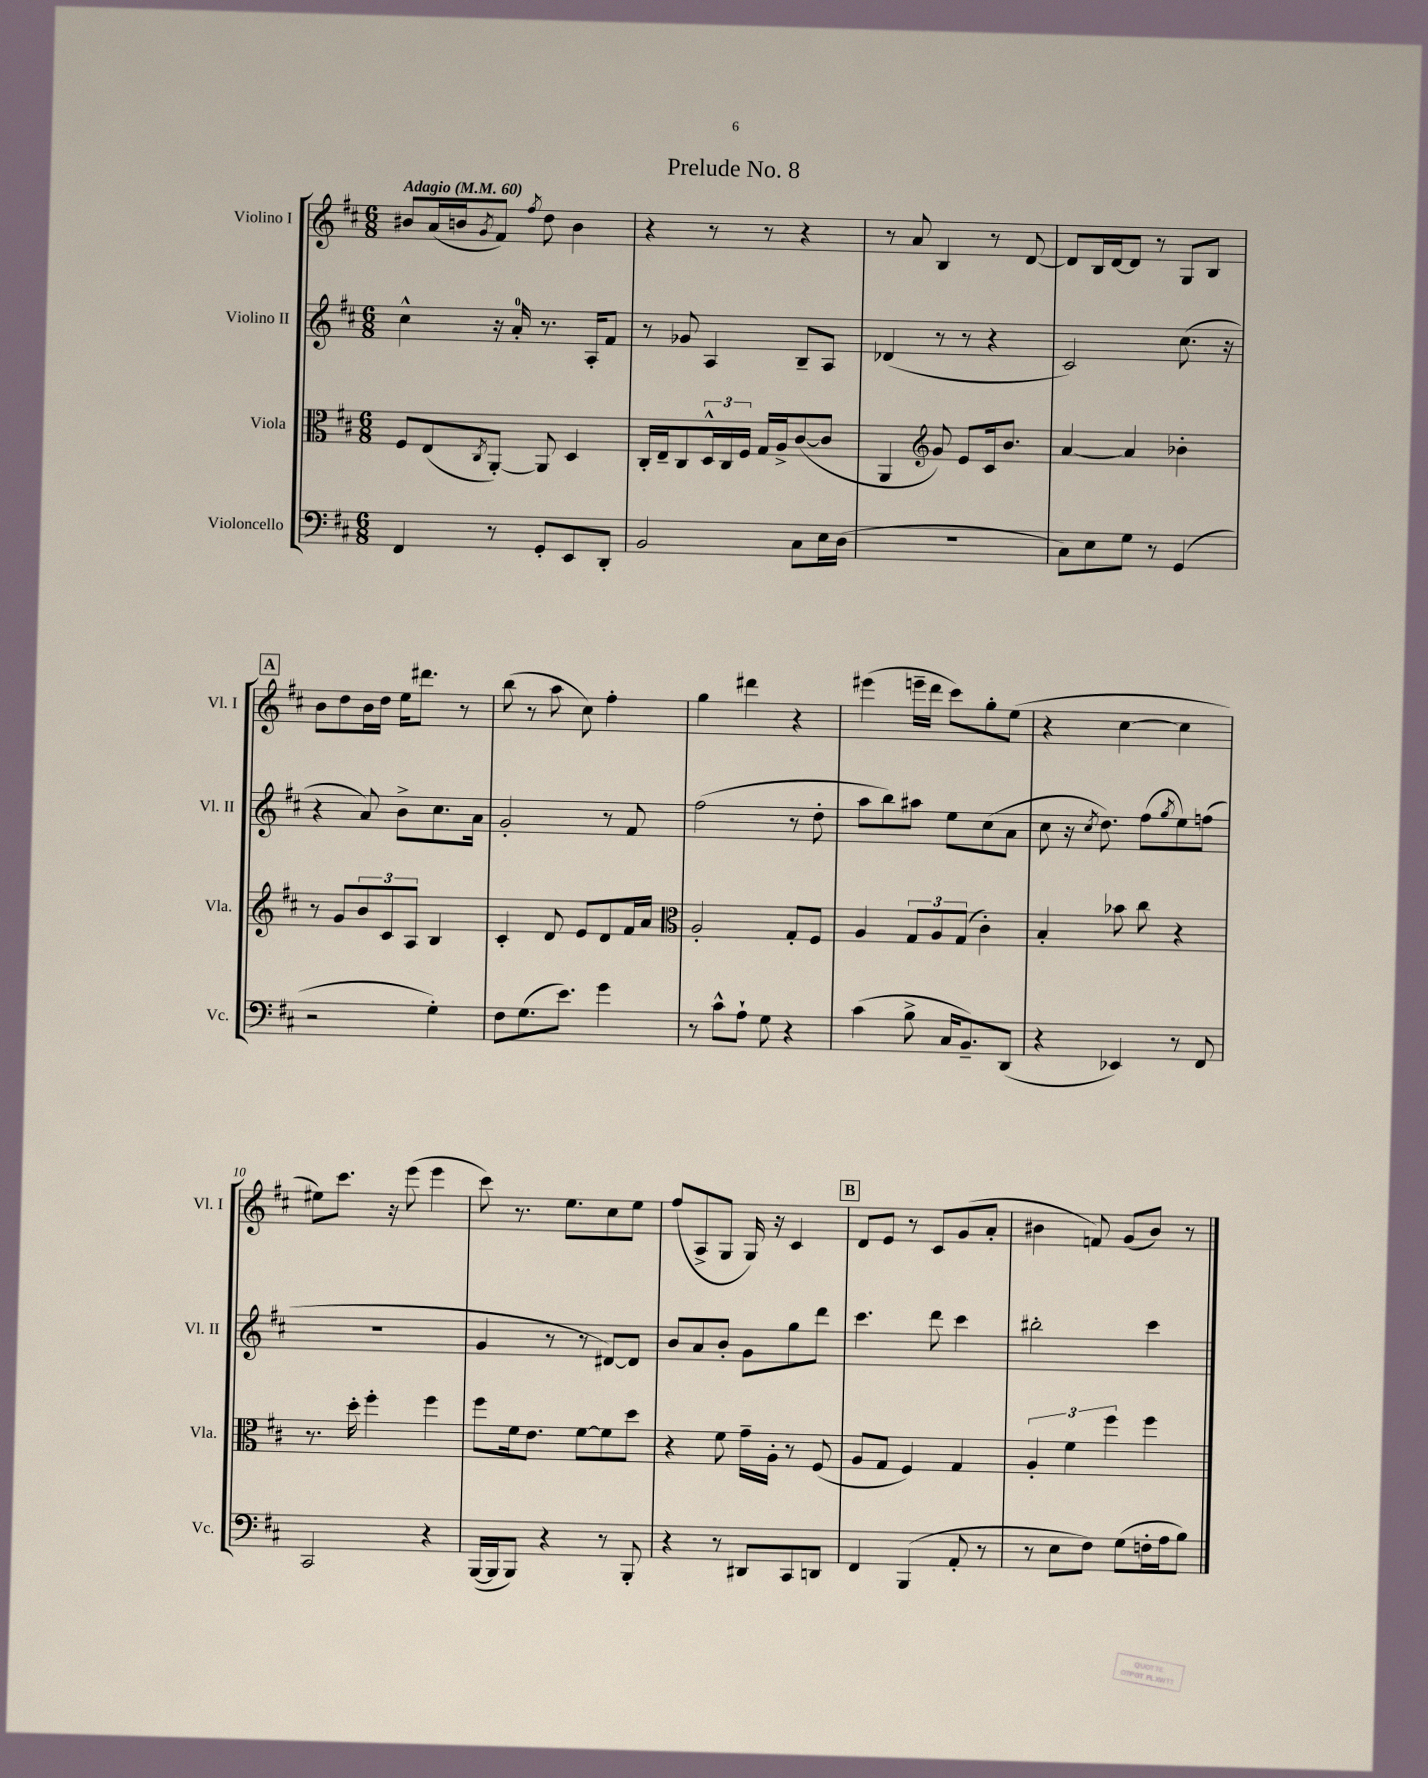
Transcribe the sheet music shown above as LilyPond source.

\header { title = "Prelude No. 8" }
<<
\new StaffGroup <<
\new Staff = "s0" \with { instrumentName = "Violino I" shortInstrumentName = "Vl. I" } {
    \clef treble \key d \major \numericTimeSignature \time 6/8 \tempo "Adagio" 4 = 60
    bis'8 a'16( b'16 \acciaccatura { g'8 } fis'8) \acciaccatura { fis''8 } d''8 b'4 |
    r4 r8 r8 r4 |
    r8 a'8 b4 r8 d'8~ |
    d'8 b16 d'16~ d'8 r8 g8 b8 |
    \mark \markup { \box "A" } b'8 d''8 b'16 d''16 e''16 dis'''8. r8 |
    b''8( r8 a''8 cis''8) fis''4-. |
    g''4 dis'''4 r4 |
    eis'''4( e'''16-- d'''16 cis'''8) g''8-. e''8( |
    r4 cis''4~ cis''4 |
    eis''8) cis'''8. r16 e'''8( e'''4 |
    cis'''8) r8. e''8. cis''8 e''8 |
    fis''8( a8-> g8 g16) r16 cis'4 |
    \mark \markup { \box "B" } d'8 e'8 r8 cis'8 g'8( a'8-. |
    bis'4 f'8) g'8( bis'8) r8 \bar "|." |
}
\new Staff = "s1" \with { instrumentName = "Violino II" shortInstrumentName = "Vl. II" } {
    \clef treble \key d \major \numericTimeSignature \time 6/8
    cis''4-^ r16 a'16-0-. r8. a16-. fis'8 |
    r8 ges'8 a4 b8-- a8 |
    des'4( r8 r8 r4 |
    cis'2) cis''8.( r16 |
    \mark \markup { \box "A" } r4 a'8) b'8-> cis''8. a'16 |
    g'2-. r8 fis'8 |
    fis''2( r8 d''8-. |
    a''8 b''8) ais''8 e''8 cis''8( a'8 |
    cis''8 r16 \acciaccatura { cis''8 } d''8.) fis''8( \acciaccatura { g''8 } e''8) f''8( |
    R2. |
    g'4 r8 r8 dis'8~) dis'8 |
    b'8 a'8 b'8-. g'8 g''8 d'''8 |
    \mark \markup { \box "B" } cis'''4. d'''8 cis'''4 |
    bis''2-. cis'''4 \bar "|." |
}
\new Staff = "s2" \with { instrumentName = "Viola" shortInstrumentName = "Vla." } {
    \clef alto \key d \major \numericTimeSignature \time 6/8
    fis8 e8( \acciaccatura { cis8 } a,8~-.) a,8 d4 |
    cis16-. e16-- cis8 \tuplet 3/2 { d16-^ cis16 fis16 } g16 a16-> cis'8~( cis'8 |
    a,4 \clef treble g'8) e'8 cis'16 b'8. |
    a'4~ a'4 bes'4-. |
    \mark \markup { \box "A" } r8 g'8 \tuplet 3/2 { b'8 cis'8 a8 } b4 |
    cis'4-. d'8 e'8 d'8 fis'16 a'16 |
    \clef alto a2-. g8-. fis8 |
    a4 \tuplet 3/2 { g8 a8 g8( } cis'4-.) |
    b4-. bes'8 cis''8 r4 |
    r8. d''16-. fis''4-. fis''4 |
    fis''8 fis'16 e'8. fis'8~ fis'8 d''8 |
    r4 fis'8 g'16-- a16-. r8 fis8( |
    \mark \markup { \box "B" } a8 g8 fis4) g4 |
    \tuplet 3/2 { a4-. fis'4 fis''4 } fis''4 \bar "|." |
}
\new Staff = "s3" \with { instrumentName = "Violoncello" shortInstrumentName = "Vc." } {
    \clef bass \key d \major \numericTimeSignature \time 6/8
    fis,4 r8 g,8-. e,8 d,8-. |
    b,2 cis8 e16 d16( |
    R2. |
    cis8) e8 g8 r8 g,4( |
    \mark \markup { \box "A" } r2 g4-.) |
    fis8 g8.( e'8.) g'4 |
    r8 cis'8-^ a8-! g8 r4 |
    cis'4( b8-> cis16 b,8.--) d,8( |
    r4 ees,4) r8 fis,8 |
    cis,2 r4 |
    b,,16~( b,,16 b,,8) r4 r8 b,,8-. |
    r4 r8 dis,8 cis,8 d,8 |
    \mark \markup { \box "B" } fis,4 b,,4( a,8-. r8 |
    r8 e8 fis8) g8( f16-. a16 b8) \bar "|." |
}
>>
>>
